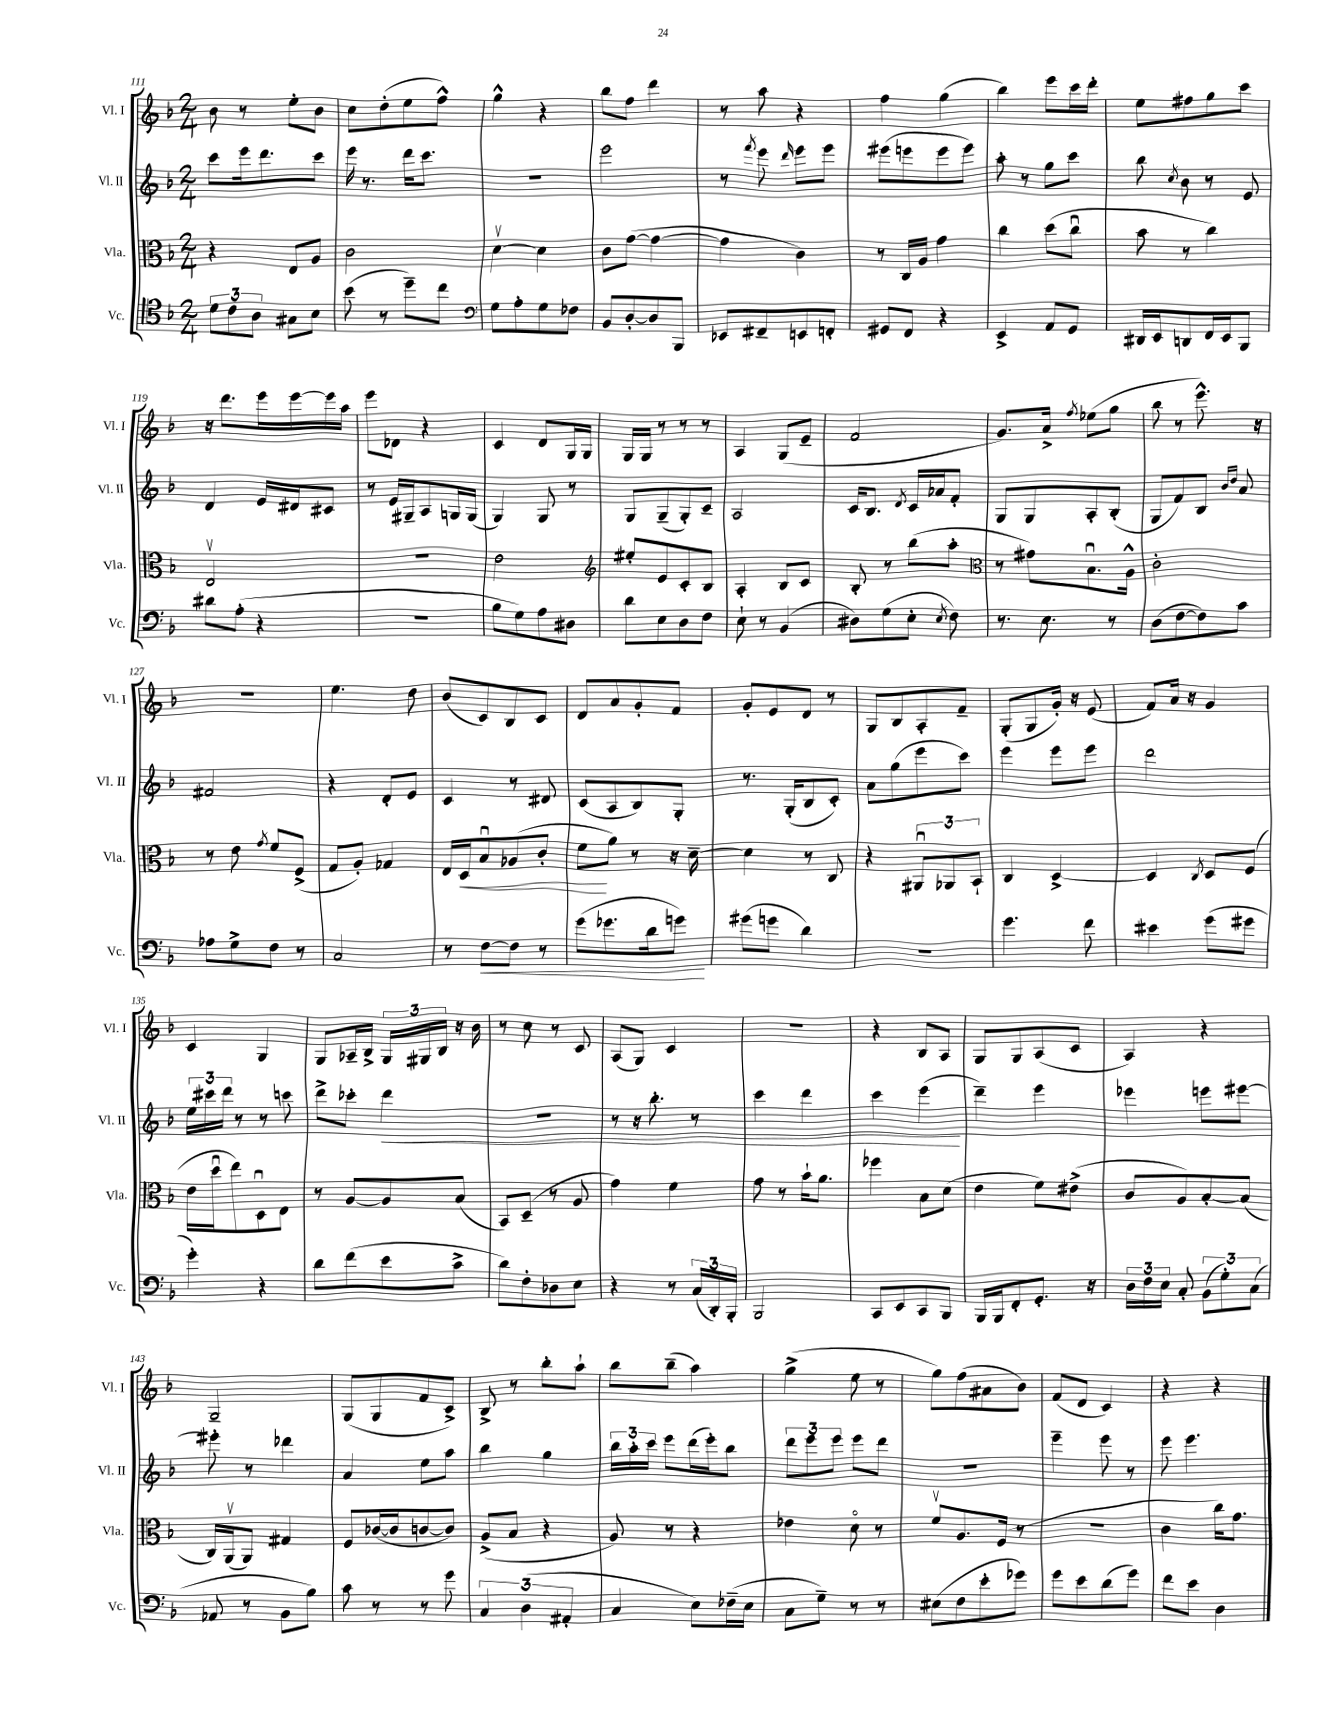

**kern	**kern	**kern	**kern
*staff4	*staff3	*staff2	*staff1
*clefC4	*clefC3	*clefG2	*clefG2
*k[b-]	*k[b-]	*k[b-]	*k[b-]
*M2/4	*M2/4	*M2/4	*M2/4
12d	4r	8ccc	8b-
12c	.	.	.
.	.	16eee	8r
12A	.	.	.
.	.	8.ddd	.
8G#	8E	.	8ee'
8B-	8A	8ccc	8b-
=	=	=	=
(8b-	2c	16eee	8cc
.	.	8.r	.
8r	.	.	(8dd'
8dd~)	.	16ddd	8ee
.	.	8.ccc	.
8cc	.	.	8ff^^)
=	=	=	=
*clefF4	*	*	*
8G	[4dv	2r	4gg^^
8A'	.	.	.
8G	4d]	.	4r
8F-	.	.	.
=	=	=	=
8BB-	8c	2eee	8bb-
[8D'	([8g	.	8ff
8D]	4g_	.	4ddd
8BBB-	.	.	.
=	=	=	=
8EE-	4g]	8r	8r
.	.	8qfff	.
8FF#~	.	8eee	8aa
.	.	16qqddd	.
8EE	4c)	8eee	4r
8FF'	.	8eee	.
=	=	=	=
8GG#	8r	(8eee#	4ff
8FF	16C	8eee	.
.	16A	.	.
4r	4g	8eee	(4gg
.	.	8eee)	.
=	=	=	=
4EE^	4cc	8aa'	4bb-)
.	.	8r	.
8AA	(8dd	8gg	8eee
8GG	8ccu	8ccc	16ccc
.	.	.	16ddd'
=	=	=	=
16DD#	8b-	8bb-	8ee
16EE	.	.	.
.	.	8qcc	.
8DD	8r	8b-	8ff#
16FF	4cc)	8r	8gg
16EE	.	.	.
8BBB-	.	8e	8ccc
=	=	=	=
8d#	2Ev	4d	16r
.	.	.	8.ddd
(8A'	.	.	.
4r	.	16e	16eee
.	.	16d#	[16eee
.	.	8c#	16eee]
.	.	.	16aa
=	=	=	=
2r	2r	8r	8eee
.	.	16e	8d-
.	.	16G#~	.
.	.	8A	4r
.	.	16G	.
.	.	(16G	.
=	=	=	=
8B-	2e	4G)	4c
8G)	.	.	.
8A	.	8G	8d
8D#	.	8r	16G
.	.	.	16G
=	=	=	=
*	*clefG2	*	*
8d	8ee#'	8G	16G
.	.	.	16G
8E	8e	(8G~	8r
8D	8c'	8G')	8r
8F	8B-	8c~	8r
=	=	=	=
8E`	4A'	2A	4A
8r	.	.	.
(4BB-	8B-	.	(8G
.	8c	.	8e~
=	=	=	=
8D#)	8B-'	16c	2f
.	.	8.B-	.
(8G	8r	.	.
.	.	8qd	.
8E'	(8bb-	16c	.
.	.	16a-	.
8qE	.	.	.
8F)	8aa'	8f'	.
=	=	=	=
*	*clefC3	*	*
8.r	8r	8G	8.g)
.	8g#)	8G	.
8.E	.	.	16a^
.	.	.	8qff
.	8.B-u	8A'	(8ee-
8r	.	(8B-'	8gg
.	16A^^	.	.
=	=	=	=
(8D	2c'	8G	8bb-
[8F	.	8f)	8r
8F])	.	8B-	8.eee^^)
.	.	16qqb-	.
.	.	16qqdd	.
8c	.	8a	.
.	.	.	16r
=	=	=	=
8A-	8r	2f#	2r
8G^	8e	.	.
.	8qg	.	.
8F	8f	.	.
8r	(8F^	.	.
=	=	=	=
2C	8G	4r	4.ee
.	8A')	.	.
.	4G-	8d'	.
.	.	8e	8dd
=	=	=	=
8r	16E	4c	(8b-
.	16D	.	.
[8F	8B-u	.	8c)
8F]	(8A-	8r	8B-
8r	8c'	8d#	8c
=	=	=	=
(8g	8f	(8c	8d
8.g-	8a)	8A	8a
.	8r	8B-)	8g'
16d	.	.	.
8g)	16r	8G'	8f
.	[16d~	.	.
=	=	=	=
(8g#	4d]	8.r	8g'
8g	.	.	8e
.	.	(16G'	.
4d)	8r	8B-	8d
.	8C	8c')	8r
=	=	=	=
2r	4r	8a	8G
.	.	(8gg	8B-
.	12AA#u	8eee	8A'
.	12AA-	.	.
.	.	8ccc)	8f~
.	12BB-`	.	.
=	=	=	=
4.g	4C	4eee	(8G'
.	.	.	8G
.	[4D^	8eee	16g')
.	.	.	16r
8f	.	8eee	(8e
=	=	=	=
4e#	4D]	2ddd	8f)
.	.	.	16a
.	.	.	16r
.	8qC	.	.
(8g	8D	.	4g
8g#	(8F	.	.
=	=	=	=
4g')	16e	24ee	4c
.	.	24ccc#	.
.	16ddu	.	.
.	.	24ddd	.
.	8ee)	8r	.
4r	8Du	8r	4G
.	8E	8ccc	.
=	=	=	=
8d	8r	8ddd^	8G
(8f	[8A	8ccc-'	16A-~
.	.	.	16B-^
8e	8A]	4ddd	24G
.	.	.	24G#
.	.	.	24B-
8c^	(8B-	.	16r
.	.	.	16b-
=	=	=	=
8d)	8BB-)	2r	8r
8F'	(8D~	.	8cc
8D-	8r	.	8r
8E	8A	.	8c
=	=	=	=
4r	4g)	8r	(8A
.	.	16r	8G)
.	.	8.bb-'	.
8r	4f	.	4c
(24C	.	8r	.
24DD')	.	.	.
24BBB-'	.	.	.
=	=	=	=
2BBB-	8g	4ccc	2r
.	8r	.	.
.	16b-`	4ddd	.
.	8.a	.	.
=	=	=	=
8CC	4ff-	4ccc	4r
8EE	.	.	.
8CC	8B-	(4eee	8B-
8BBB-	(8d	.	8A
=	=	=	=
16BBB-	4e	4ddd~)	8G
16BBB-	.	.	.
8FF'	.	.	8G
8.GG'	8f)	4eee	(8A
.	(8e#^	.	8c
16r	.	.	.
=	=	=	=
24D	8c	4eee-	4A)
24F	.	.	.
24E	.	.	.
8C'	8A)	.	.
(12BB-	[8B-'	8eee	4r
12G')	.	.	.
.	(8B-]	[8eee#	.
(12C	.	.	.
=	=	=	=
8AA-	16C)	8eee#']	2G~
.	(16AAv	.	.
8r	8AA)	8r	.
8BB-	4G#	4ddd-	.
8B-)	.	.	.
=	=	=	=
8c	8F	4a	(8G
8r	([16c-	.	8G
.	16c-]	.	.
8r	[8c	8ee	8f
8g	8c])	8aa	8c^)
=	=	=	=
6C	(8A^	4bb-	8B-^
.	8B-	.	8r
(6D	.	.	.
.	4r	4gg	8bb-'
6AA#'	.	.	.
.	.	.	8aa`
=	=	=	=
4C	8A)	24bb-	8bb-
.	.	24aa'	.
.	.	24ccc	.
.	8r	8eee	(8bb-~
8E)	4r	(16ddd	4aa)
.	.	16eee')	.
(16F-~	.	8bb-	.
16E	.	.	.
=	=	=	=
8C	4e-	12ddd	(4gg^
.	.	12eee	.
8G~)	.	.	.
.	.	12eee	.
8r	8do	8eee	8ee
8r	8r	8ddd	8r
=	=	=	=
(8E#	8fv	2r	8gg)
8F	8.A	.	(8ff
8e'	.	.	8a#
.	(16F	.	.
8g-)	8r	.	8b-)
=	=	=	=
8g	2r	4eee~	(8f
8e	.	.	8d
(8d	.	8eee	4c)
8g)	.	8r	.
=	=	=	=
8f	4c	8eee	4r
8e	.	4.eee	.
4D	16cc)	.	4r
.	8.g	.	.
==	==	==	==
*-	*-	*-	*-
